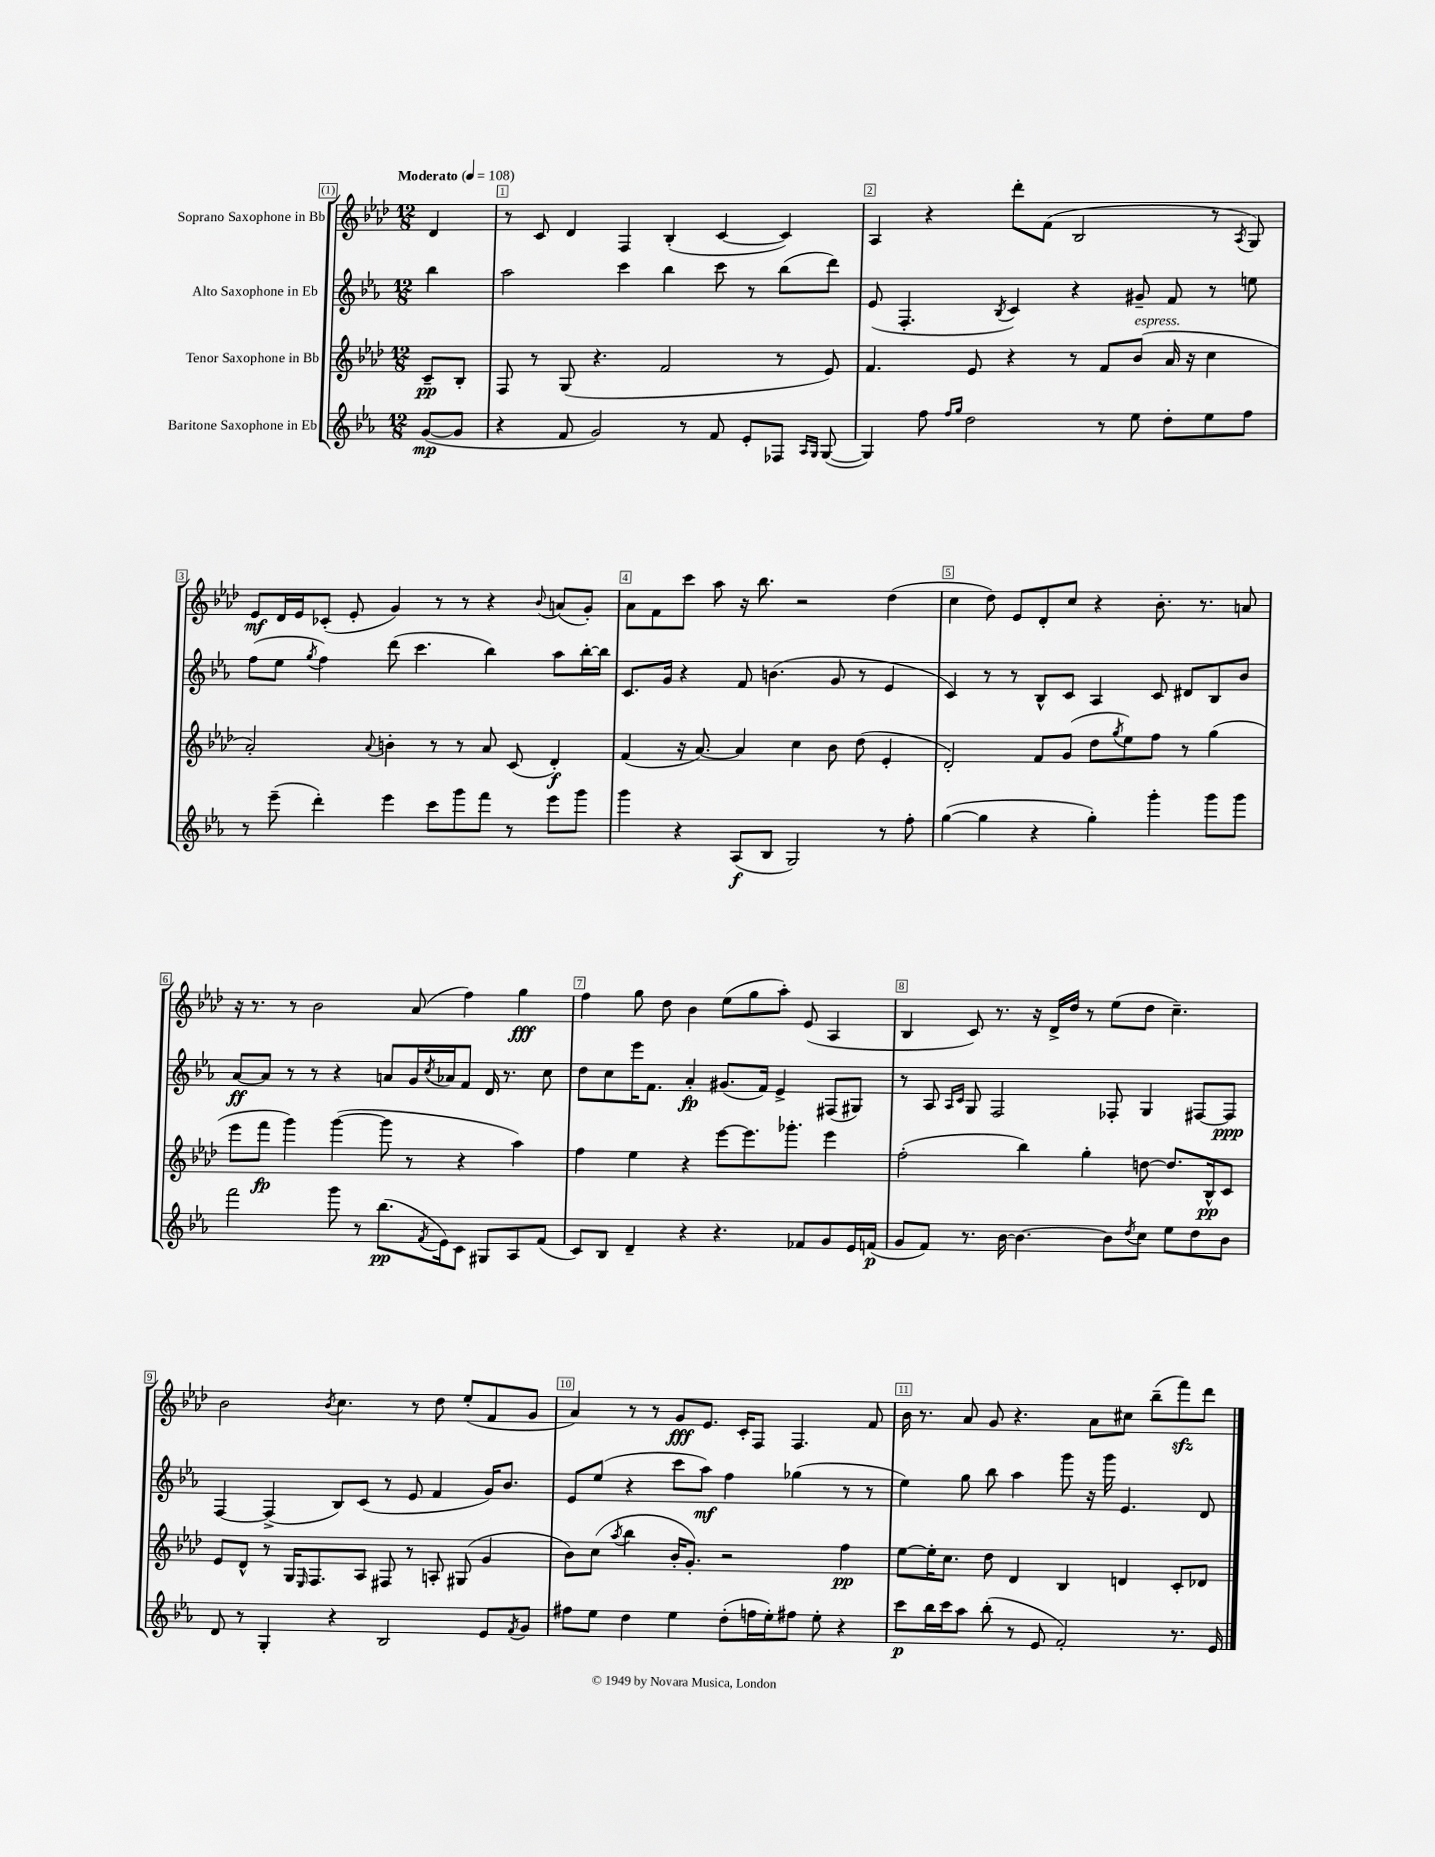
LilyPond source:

<<
\new StaffGroup <<
\new Staff = "s0" \with { instrumentName = "Soprano Saxophone in Bb" } {
    \clef treble \key aes \major \numericTimeSignature \time 12/8 \partial 4 \tempo "Moderato" 4 = 108
    des'4 |
    r8 c'8 des'4 f4 bes4-.( c'4~ c'4) |
    aes4 r4 des'''8-. f'8( bes2 r8 \acciaccatura { aes8 } g8) |
    ees'8\mf des'16 ees'16 ces'8-.( ees'8-. g'4) r8 r8 r4 \appoggiatura { bes'8 } a'8( g'8-.) |
    aes'8 f'8 c'''8 aes''8 r16 bes''8. r2 des''4( |
    c''4 des''8) ees'8 des'8-. c''8 r4 bes'8.-. r8. a'8 |
    r16 r8. r8 bes'2 aes'8( f''4) g''4\fff |
    f''4 g''8 des''8 bes'4 ees''8( g''8 aes''8-.) ees'8( aes4 |
    bes4 c'8) r8. r16 des'16-> des''16 r8 ees''8( des''8 c''4.--) |
    bes'2 \acciaccatura { bes'8 } c''4. r8 des''8 ees''8-.( f'8 g'8 |
    aes'4) r8 r8 g'8\fff ees'8. c'16-. f8 f4. f'8 |
    bes'16 r8. aes'8 g'8 r4. aes'8 cis''8 bes''8--( f'''8\sfz) des'''8 \bar "|." |
}
\new Staff = "s1" \with { instrumentName = "Alto Saxophone in Eb" } {
    \clef treble \key ees \major \numericTimeSignature \time 12/8 \partial 4
    bes''4 |
    aes''2 c'''4 bes''4 c'''8 r8 bes''8( d'''8) |
    ees'8( f4.-. \acciaccatura { bes8 } c'4) r4 gis'8-- f'8 r8 e''8 |
    f''8( ees''8 \acciaccatura { g''8 } f''4) d'''8( c'''4. bes''4) aes''8 bes''16~-. bes''16 |
    c'8. g'16 r4 f'8 b'4.( g'8 r8 ees'4 |
    c'4) r8 r8 bes8-^ c'8 aes4 c'8 dis'8 bes8 bes'8 |
    aes'8~\ff aes'8 r8 r8 r4 a'8 g'16 \acciaccatura { c''8 } aes'16 f'8 d'16 r8. c''8 |
    d''8 c''8 ees'''16 f'8. aes'4-.\fp gis'8.( f'16) ees'4-> fis8( gis8) |
    r8 aes8 \grace { aes16 c'16 } g8 f2 fes8-. g4 fis8~ fis8\ppp |
    f4~ f4->( bes8) c'8( r8 ees'8 f'4 g'16) bes'8. |
    ees'8 ees''8( r4 c'''8 aes''8\mf) f''4 ges''4( r8 r8 |
    ees''4) g''8 bes''8 aes''4 g'''8 r16 g'''16 ees'4. d'8 \bar "|." |
}
\new Staff = "s2" \with { instrumentName = "Tenor Saxophone in Bb" } {
    \clef treble \key aes \major \numericTimeSignature \time 12/8 \partial 4
    c'8--\pp bes8-. |
    f8 r8 g8( r4. f'2 r8 ees'8) |
    f'4. ees'8 r4 r8 f'8 bes'8^\markup { \italic "espress." }( aes'16 r16 c''4 |
    aes'2-.) \appoggiatura { aes'8 } b'4-. r8 r8 aes'8 c'8( des'4-.\f) |
    f'4( r16 aes'8.~) aes'4 c''4 bes'8 des''8( ees'4-. |
    des'2-.) f'8 g'8( des''8 \acciaccatura { g''8 } ees''8) f''8 r8 g''4( |
    ees'''8 f'''8\fp g'''4) g'''4~( g'''8 r8 r4 aes''4) |
    f''4 ees''4 r4 ees'''8~ ees'''8. ges'''8.-. ees'''4 |
    f''2-.( bes''4) g''4-. d''8~ d''8. bes16-^\pp c'8 |
    ees'8 des'8-^ r8 g16 \grace { ees16 } f8. aes8 fis8 r8 a8-. gis8( g'4 |
    bes'8) c''8( \acciaccatura { aes''8 } bes''4 bes'16-. g'8.-.) r2 f''4\pp |
    ees''8~ ees''16-. c''8. des''8 des'4 bes4 d'4 c'8-. des'8 \bar "|." |
}
\new Staff = "s3" \with { instrumentName = "Baritone Saxophone in Eb" } {
    \clef treble \key ees \major \numericTimeSignature \time 12/8 \partial 4
    g'8~\mp( g'8 |
    r4 f'8 g'2) r8 f'8 ees'8-. fes8 \grace { aes16 g16 } g8~( |
    g4) f''8 \grace { f''16 g''16 } d''2 r8 ees''8 d''8-. ees''8 f''8 |
    r8 ees'''8--( d'''4-.) ees'''4 c'''8 g'''8 f'''8 r8 ees'''8 g'''8 |
    g'''4 r4 aes8\f( bes8 g2) r8 f''8-. |
    g''4~( g''4 r4 g''4-.) g'''4-. g'''8 g'''8 |
    f'''2 g'''8 r8 bes''8.\pp( \acciaccatura { f'8 } ees'16) c'8 gis8 aes8 f'8( |
    c'8) bes8 d'4-- r4 r4. fes'8 g'8 ees'16 f'16\p( |
    g'8 f'8) r8. bes'16~ bes'4.~ bes'8 \acciaccatura { d''8 } c''8 ees''8 d''8 bes'8 |
    d'8 r8 g4-. r4 bes2 ees'8 \acciaccatura { f'8 } g'8 |
    fis''8 ees''8 d''4 ees''4 d''8-.( f''16 ees''16-.) fis''8 ees''8-. r4 |
    c'''8\p bes''16 c'''16 aes''8 bes''8-.( r8 ees'8 f'2-.) r8. ees'16 \bar "|." |
}
>>
>>
\layout { \context { \Score \override BarNumber.break-visibility = ##(#f #t #t) barNumberVisibility = #all-bar-numbers-visible \override BarNumber.stencil = #(make-stencil-boxer 0.1 0.3 ly:text-interface::print) } }
